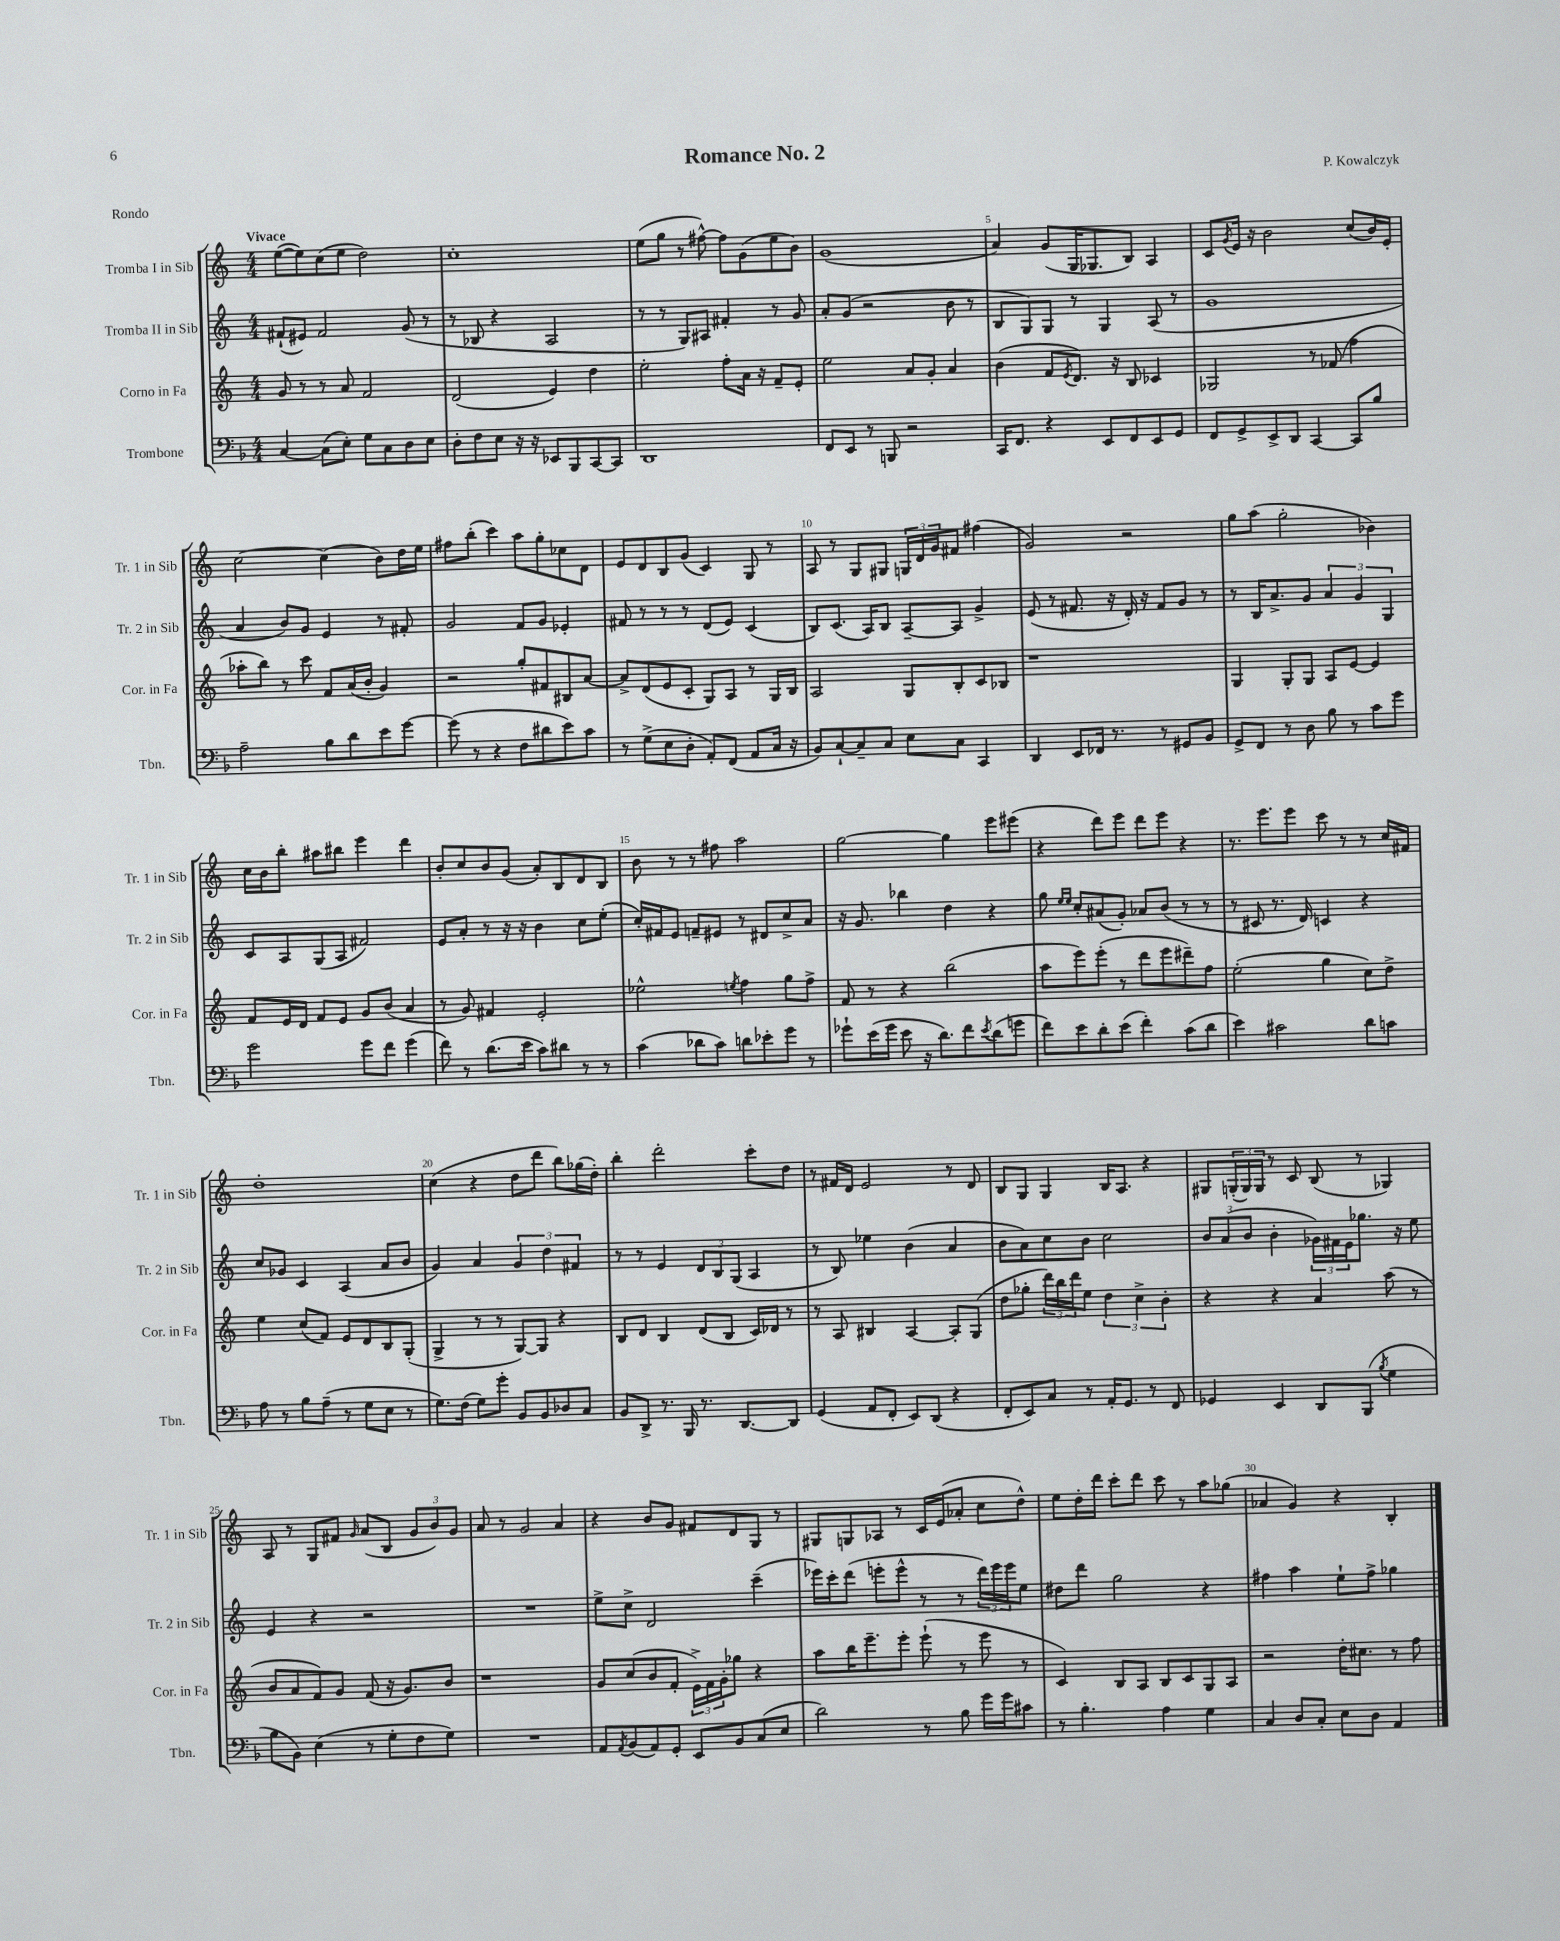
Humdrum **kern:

**kern	**kern	**kern	**kern
*staff4	*staff3	*staff2	*staff1
*clefF4	*clefG2	*clefG2	*clefG2
*k[b-]	*k[]	*k[]	*k[]
*M4/4	*M4/4	*M4/4	*M4/4
[4C/	8g/	(8f#`/L	([8ee\L
.	8r	8e#/J)	8ee\])
(8C\]L	8r	2f#/	(8cc\
8E'\J)	8a/	.	8ee\J
8G\L	2f/	.	2dd\)
8C\	.	.	.
8D\	.	(8g/	.
8E\J	.	8r	.
=	=	=	=
8D'\L	(2d/	8r	1cc'
8F\	.	8B-/	.
8E\J	.	4r	.
16r	.	.	.
16r	.	.	.
8EE-/L	4e/)	2A/	.
8BBB-/	.	.	.
[8CC/	4dd\	.	.
8CC/]J	.	.	.
=	=	=	=
1DD	2ee'\	8r	(8ee\L
.	.	8r	8gg\J
.	.	8G/L)	8r
.	.	8A#/J	[8ff#^^\)
.	8ff'\L	4f#'/	8ff#\]L
.	16a\Jk	.	(8g\
.	16r	.	.
.	8f~/L	8r	8ee\
.	8e'/J	8g/	8b\J)
=	=	=	=
8FF/L	2ee\	8a'/L	(1g
8EE/J	.	(8g/J	.
8r	.	2r	.
8BBB/	.	.	.
2r	8a/L	.	.
.	8g'/J	.	.
.	4a/	8b\	.
.	.	8r	.
=	=	=	=
16CC/LK	(4b\	8B/L	4a/)
8.FF/J	.	.	.
.	.	8G/)	.
4r	8f/L	8G/J	(8g/L
.	8qe/	.	.
.	8.d/J)	8r	16G/K
.	.	.	8.G-/
8EE/L	.	4G/	.
.	16r	.	.
8FF/	8B/	.	8B/J)
8EE/	4c-/	(8A/	4A/
8GG/J	.	8r	.
=	=	=	=
8FF/L	2G-/	1g	8c/L
.	.	.	8qg/
8GG^/	.	.	16e/Jk
.	.	.	16r
8EE^/	.	.	2b\
8DD/J	.	.	.
[4CC/	8r	.	.
.	(8f-/	.	.
8CC/]L	4ff\	.	(8cc/L
8B-/J	.	.	16b/L)
.	.	.	16e'/JJ
=	=	=	=
2A~\	8aa-'\L	4a/	[2cc\
.	8bb\J)	.	.
.	8r	8b/L)	.
.	8ccc\	8g/J	.
8B-\L	8f/L	4e/	(4cc\]
8d\	(16a/L	.	.
.	16b'/JJ	.	.
8e\	4g/)	8r	8b\L)
[8g\J	.	8f#'/	16dd\L
.	.	.	16ee\JJ
=	=	=	=
(8g\]	2r	2g/	8ff#\L
8r	.	.	(8bb'\J
4r	.	.	4ccc\)
8F\L	8gg'/L	8f/L	8aa\L
8d#\	8f#/	8g/J	8gg'\
8e\)	8B#/	4e-'/	8cc-\
8c\J	[8a/J	.	8d\J
=	=	=	=
8r	8a^/]L	8f#/	8e/L
(8G^\L	(8d/	8r	8d/
8E\	8e/	8r	8B/
8D'\J	8c'/J	8r	(8g/J
8AA'/L)	8G/L)	(8d/L	4c/)
(8FF/J	8A/J	8e/J)	.
8AA/L	8r	(4c/	8G/
16C/Jk	16G/LL	.	8r
16r	16B/JJ	.	.
=	=	=	=
8BB-/L)	2A/	8B/L)	8A/
[8C`/	.	(8.c/J	8r
8C~/]	.	.	8G/L
.	.	16A/LK)	.
8C/J	.	8B/J	8G#/J
8E\L	8G/L	[8A~/L	24G/LL
.	.	.	24d/
.	.	.	24g/J
8C\J	8B'/	8A/]J	8f#/J
4CC/	8c/	4g^/	(4ff#\
.	8B-/J	.	.
=	=	=	=
4DD/	1r	(8e/	2g/)
.	.	8r	.
8EE/L	.	8.f#/	.
16FF-/Jk	.	.	.
8.r	.	16r	.
.	.	16d'/)	2r
.	.	16r	.
8r	.	8f#/L	.
8GG#/L	.	8g/J	.
8BB-/J	.	8r	.
=	=	=	=
8GG^/L	4G/	8r	8gg\L
8FF/J	.	16B/LK	(8aa\J
.	.	8.a^/	.
8r	8G'/L	.	2gg'\
8D\	8G/J	8g/J	.
8B-\	8A/L	6a/	.
8r	[8e/J	.	.
.	.	6g/	.
8c\L	4e/]	.	4b-\)
.	.	6G/	.
8g\J	.	.	.
=	=	=	=
2g\	8f/L	8c/L	16cc\LL
.	.	.	16b\J
.	16e/L	8A/	8bb'\J
.	16d/JJ	.	.
.	8f/L	(8G/	8aa#\L
.	8e/J	8A/J	8bb#\J
8g\L	8g/L	2f#/)	4eee\
8f\J	(8b/J	.	.
(4g\	4a/	.	4ddd\
=	=	=	=
8f\)	8r	8e/L	8b'/L
8r	8g/)	8a'/J	8cc/
(8.d\L	4f#/	8r	8b/
.	.	16r	(8g/J
16e\Jk	.	16r	.
8c\L)	2e'/	4b\	8a'/L)
8d#\J	.	.	8B/
8r	.	8cc\L	8d/
8r	.	(8ee'\J	8B/J
=	=	=	=
(4c\	2ee-^^\	16cc'/LL)	8b\
.	.	16f#/J	.
.	.	8e/J	8r
8d-\L	.	8f~/L	8r
8c\J)	.	8e#/J	8ff#\
.	8qee/	.	.
8d\L	4ff\	8r	2aa\
8e-'\	.	8d#/L	.
8g\J	8gg\L	8cc^/	.
8r	8ff^\J	8a/J	.
=	=	=	=
8g-`\L	8f/	16r	[2gg\
.	.	8.g/	.
(16e\L	8r	.	.
16g-\JJ	.	.	.
8e\	4r	4bb-\	.
16r	.	.	.
8.d\L)	.	.	.
.	(2bb\	4dd\	4gg\]
8f\	.	.	.
8qe/	.	.	.
(8d\	.	4r	8eee\L
8g\J	.	.	(8eee#\J
=	=	=	=
8f\L)	8aa\L	8gg\	4r
.	.	16qqee/LL	.
.	.	16qqee/JJ	.
8e\	8eee\)	8cc'/L	.
8d'\	(8eee'\J	(8a#/	8ddd\L)
(8e\J	8r	8g'/J)	8eee\J
4f'\)	8ddd\L	8a-/L	8ddd\L
.	8eee\	(8b/J	8eee\J
(8c\L	8ddd#~\)	8r	4r
8d\J	8ff\J	8r	.
=	=	=	=
4e\)	(2ee'\	8r	8.r
.	.	8c#/	.
.	.	.	8.eee\L
2c#\	.	8.r	.
.	.	.	8eee\J
.	.	16d/)	.
.	4gg\	4c/	8ccc\
.	.	.	8r
8d\L	8cc\L)	4r	8r
8c\J	8dd^\J	.	16cc/LL
.	.	.	16f#/JJ
=	=	=	=
8A\	4ee\	8cc/L	1dd'
8r	.	8g-/J	.
8B-\L	(8cc/L	4c/	.
(8A~\J	8f/J)	.	.
8r	8e/L	(4A/	.
8G\L	8d/	.	.
8E\J	8B/	8a/L	.
8r	(8G'/J	8b/J	.
=	=	=	=
8.G\L)	4G^/	4g/)	(4cc\
(16F\Jk	.	.	.
8G\L)	8r	4a/	4r
8g'\J	8r	.	.
8BB-/L	[8G/L)	6g/	8dd\L
8BB-/	8G/]J	.	8ddd\J
.	.	6dd\	.
8D-/	4r	.	8bb\L)
.	.	6f#/	.
8C/J	.	.	(16gg-\L
.	.	.	16dd'\JJ)
=	=	=	=
8BB-/L	8B/L	8r	4bb'\
8DD^/J	8d/J	8r	.
8.r	4B/	4e/	2ddd'\
16BBB-/	.	.	.
8.r	(8d/L	12d/L	.
.	.	12B/	.
.	8B/J	.	.
.	.	(12G/J	.
[8.DD/L	.	.	.
.	16c/LL)	4A/	8ccc'\L
.	16d-/JJ	.	.
8DD/]J	8r	.	8dd\J
=	=	=	=
(4GG/	8r	8r	8r
.	8A/	8B/)	16f#/LL
.	.	.	16d/JJ
8AA/L	4B#/	4ee-\	2e/
8FF'/J	.	.	.
8EE/L)	[4A/	(4b\	.
(8DD/J	.	.	.
4r	8A'/]L	4a/	8r
.	(8G/J	.	8d/
=	=	=	=
8FF'/L	8dd\L	8b\L	8B/L
8EE/)	8gg-'\J	8a\)	8G/J
8C/J	24ddd\LL)	8cc\	4G/
.	24bb\	.	.
.	24ddd\J	.	.
8r	8ee\J	8b\J	.
16AA'/LK	6dd\	2cc\	16B/LK
8.GG/J	.	.	8.A/J
.	6cc^\	.	.
8r	.	.	4r
.	6b'\	.	.
8FF/	.	.	.
=	=	=	=
4GG-/	4r	12b/L	8G#/L
.	.	(12a/	.
.	.	.	(24G'/L
.	.	12b/J	24G/)
.	.	.	24G/JJ
4EE/	4r	4b'\	8r
.	.	.	8c/
8DD/L	4a/	24g-\LL)	(8B/
.	.	24f#\	.
.	.	24e\J	.
(8BBB-/J	.	8.gg-\J	8r
8qB-/	.	.	.
4G\	(8aa\	.	4G-/)
.	.	16r	.
.	8r	8ee\	.
=	=	=	=
8B-\L	8b/L	4e/	8A/
8BB-\J)	8a/	.	8r
(4E\	8f/)	4r	8G/L
.	8g/J	.	8f#/J
.	.	.	16qqg/
8r	(8f/	2r	(8a/L
8G'\L	16r	.	8B/J
.	8.g/L)	.	.
8F\	.	.	12g/L
.	.	.	12b/)
8G\J)	8b/J	.	.
.	.	.	12g/J
=	=	=	=
1r	1r	1r	8a/
.	.	.	8r
.	.	.	2g/
.	.	.	4a/
=	=	=	=
8AA/L	8g/L	8ee^\L	4r
8qAA/	.	.	.
(8BB-/	(8cc/	8cc^\J	.
8AA/)	8b/	2d/	8b/L
8GG'/J	8f'/J	.	8g/J
8EE/L	24e^\LL)	.	8f#/L
.	24f\	.	.
.	24g'\J	.	.
8BB-/	8gg-\J	.	8d/
(8C/	4r	(4ccc~\	8G/J
8E/J	.	.	8r
=	=	=	=
2d\)	8aa\L	16eee-\LL)	8G#/L
.	.	16ccc'\J	.
.	16bb\K	(8ddd\J	8G/
.	8.eee~\	.	.
.	.	8eee'\L	8A-/J
.	8eee'\J	8eee^^\J	8r
8r	(8eee`\	8r	16c/LL
.	.	.	(16e/J
8B-\	8r	8r	8a-'/J
16g\LL	8eee\	24ddd\LL)	8cc\L
.	.	24eee\	.
16g\J	.	.	.
.	.	24eee\J	.
8c#\J	8r	8ee\J	8dd^^\J)
=	=	=	=
8r	4c/)	8dd#\L	8ee\L
4.B-'\	.	8ddd\J	16dd'\L
.	.	.	16ddd\JJ
.	8B/L	2gg\	8ccc'\L
.	8A/J	.	8ddd\J
4A\	8B/L	.	8ccc\
.	8c/	.	8r
4G\	8G/	4r	8aa\L
.	8A/J	.	(8gg-\J
=	=	=	=
4C/	2r	4ff#\	4a-/
8D/L	.	4aa\	4g/)
8C'/J	.	.	.
8E\L	16dd'\LK	8ee`\L	4r
.	8.cc#\J	.	.
8D\J	.	8ff#^\J	.
4AA/	8r	4gg-\	4B'/
.	8ff\	.	.
==	==	==	==
*-	*-	*-	*-
